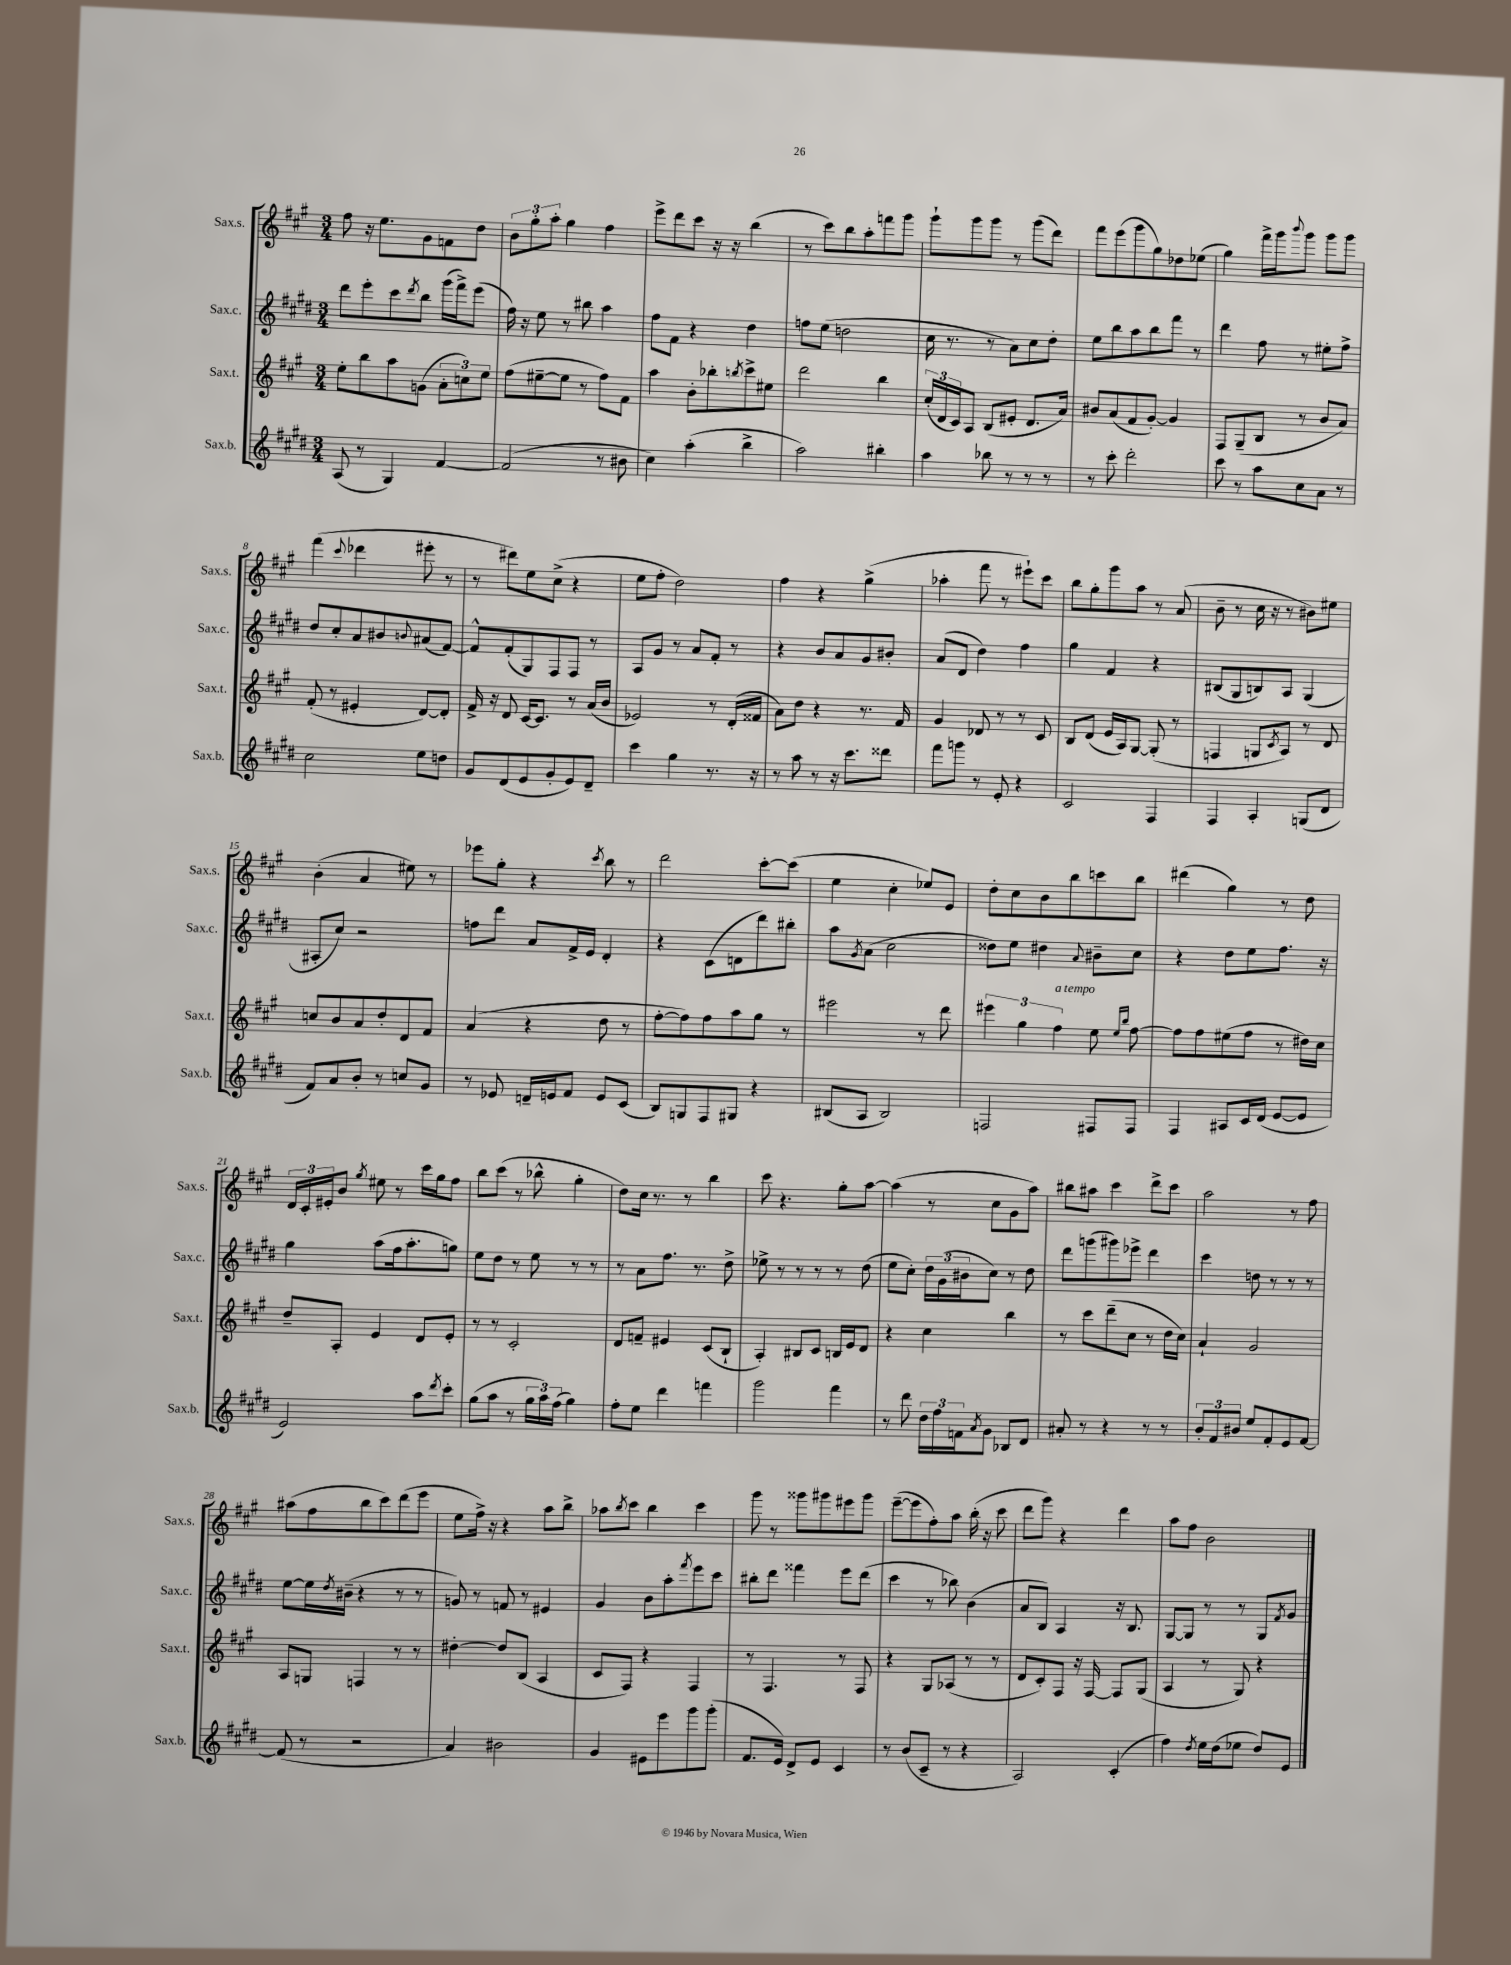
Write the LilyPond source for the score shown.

<<
\new StaffGroup <<
\new Staff = "s0" \with { instrumentName = "Sax.s." shortInstrumentName = "Sax.s." } {
    \clef treble \key a \major \numericTimeSignature \time 3/4
    fis''8 r16 e''8. gis'8 f'8 d''8 |
    \tuplet 3/2 { b'8 gis''8-. a''8-. } gis''4 fis''4 |
    e'''8-> d'''8 cis'''8 r16 r16 b''4( |
    r8 cis'''8) b''8 a''8-. f'''8 gis'''8 |
    gis'''8-! gis'''8 gis'''8 r8 gis'''8( d'''8) |
    fis'''8 e'''8( gis'''8 gis''8) des''8 ees''8( |
    gis''4) fis'''16-> gis'''16 \appoggiatura { b'''8 } gis'''8 gis'''8 gis'''8 |
    fis'''4( \appoggiatura { cis'''8 } des'''4 eis'''8-. r8 |
    r8 dis'''8) e''8 cis''8->( r4 |
    e''8 fis''8-. d''2) |
    fis''4 r4 gis''4->( |
    aes''4-. fis'''8 r8 eis'''8-!) cis'''8 |
    b''8 gis''8-. gis'''8 a''8 r8 a'8( |
    b'8-- r8 cis''16 r16 r8 bis'8) eis''8 |
    b'4-.( a'4 eis''8) r8 |
    ees'''8 gis''8-. r4 \acciaccatura { cis'''8 } b''8 r8 |
    d'''2 cis'''8~-. cis'''8( |
    e''4 cis''4-. ees''8) e'8 |
    d''8-. cis''8 b'8 b''8 c'''8 b''8 |
    dis'''4( gis''4) r8 d''8 |
    \tuplet 3/2 { d'16 cis'16-. eis'16-. } b'8 \acciaccatura { gis''8 } eis''8 r8 cis'''16 gis''16 fis''8 |
    b''8 cis'''8( r8 bes''8-^ gis''4-. |
    d''8) cis''16 r8. r8 b''4 |
    cis'''8 r4. gis''8-. a''8~ |
    a''4( r8 cis''8 gis'8 a''8) |
    bis''8 ais''8 cis'''4 d'''8-> cis'''8 |
    a''2 r8 fis''8 |
    ais''8( fis''8 b''8 cis'''8) d'''8( e'''8 |
    e''8 fis''16->) r16 r4 a''8 b''8-> |
    aes''8 \acciaccatura { b''8 } cis'''8 b''4 cis'''4 |
    gis'''8 r8 gisis'''8 gis'''8 eis'''8 gis'''8 |
    e'''8~--( e'''8 fis''8-.) a''8 b''16-.( r16 cis'''8 |
    d'''8 gis'''8) r4 d'''4 |
    a''8 fis''8 b'2 \bar "|." |
}
\new Staff = "s1" \with { instrumentName = "Sax.c." shortInstrumentName = "Sax.c." } {
    \clef treble \key e \major \numericTimeSignature \time 3/4
    dis'''8 e'''8-. cis'''8 \acciaccatura { dis'''8 } b''8 gis'''16( fis'''16->) e'''8( |
    fis''16) r16 e''8 r8 bis''8 a''4 |
    fis''8 fis'8 r4 dis''4 |
    f''8 e''8( d''2 |
    cis''16 r8. r8 a'8) cis''8 dis''8-. |
    e''8 b''8 a''8 b''8 fis'''8 r8 |
    dis'''4 fis''8 r8 eis''8-. fis''8-> |
    dis''8 cis''8-. a'8 bis'8 \appoggiatura { b'8 } ais'8( fis'8~) |
    fis'8-^ fis'8-.( gis8) fis8 fis8 r8 |
    a8 gis'8 r8 a'8 fis'8-. r8 |
    r4 b'8 a'8 gis'8 bis'8-. |
    a'8( dis'8 dis''4) fis''4 |
    gis''4 fis'4 r4 |
    bis8( gis8 b8) a8 gis4( |
    ais8-. cis''8) r2 |
    f''8 dis'''8 a'8 fis'16-> e'16 dis'4-. |
    r4 cis'8( d'8 dis'''8) bis''8-. |
    a''8 \acciaccatura { gis'8 } a'8( cis''2 |
    disis''8) e''8 dis''4 \appoggiatura { a'8 } bis'8-- cis''8 |
    r4 dis''8 e''8 fis''8. r16 |
    gis''4 a''8( fis''16 a''8.-. g''8) |
    e''8 dis''8 r8 e''8 r8 r8 |
    r8 a'8 fis''8. r8. dis''8-> |
    ees''8-> r8 r8 r8 r8 dis''8( |
    e''8 cis''8-.) \tuplet 3/2 { dis''16 gis'16( bis'16 } cis''8) r8 dis''8 |
    dis'''8 g'''8( gis'''8) ees'''8-> dis'''4 |
    cis'''4 d''8 r8 r8 r8 |
    e''8~ e''16 \acciaccatura { dis''8 } bis'16--( r4 r8 r8 |
    g'8) r8 f'8 r8 eis'4 |
    gis'4 b'8 a''8-. \acciaccatura { fis'''8 } e'''8 cis'''8 |
    bis''8-. dis'''8 fisis'''4 e'''8 dis'''8( |
    cis'''4 r8 bes''8) b'4( |
    a'8 b8) a4 r16 b8. |
    gis8~ gis8 r8 r8 gis8 \acciaccatura { fis'8 } gis'8 \bar "|." |
}
\new Staff = "s2" \with { instrumentName = "Sax.t." shortInstrumentName = "Sax.t." } {
    \clef treble \key a \major \numericTimeSignature \time 3/4
    e''8-. b''8 a''8 g'8( \tuplet 3/2 { a'8-. c''8) e''8 } |
    fis''8( eis''8~-- eis''8 r8 fis''8) fis'8 |
    a''4 b'8-. bes''8-. \acciaccatura { b''8 } cis'''8-> eis''8 |
    d'''2 b''4 |
    \tuplet 3/2 { cis''16-.( d'16 cis'16) } a8 b8( eis'8-. d'8. a'16) |
    bis'8 a'8( fis'8 gis'8~-.) gis'4 |
    fis8 gis8--( b8 r8 b'8 a'8) |
    fis'8-.( r8 eis'4-. d'8~) d'8-. |
    fis'16-> r16 d'8 cis'16~ cis'8. r8 a'16( b'16 |
    ees'2) r8 d'16-.( fisis'16 |
    a'8) d''8 r4 r8. fis'16 |
    gis'4 des'8 r8 r8 cis'8 |
    b8 d'8( e'16 a16) gis8~ gis8-.( r8 |
    f4 g8 \acciaccatura { cis'8 } a8) r8 d'8 |
    c''8 b'8 a'8 d''8-. d'8 fis'8 |
    a'4( r4 d''8 r8 |
    fis''8~-. fis''8) fis''8 a''8 gis''8 r8 |
    eis'''2 r8 d'''8 |
    \tuplet 3/2 { eis'''4 gis''4 fis''4^\markup { \italic "a tempo" } } e''8 \grace { e''16 b''16 } fis''8~ |
    fis''8 fis''8 eis''8( fis''8 r8 dis''16) cis''16 |
    d''8-- a8-. e'4 d'8 e'8-. |
    r8 r8 cis'2-. |
    d'8 f'8-- eis'4 cis'8( b8-! |
    a4-.) bis8 cis'8 b16 e'16 d'8 |
    r4 cis''4 b''4 |
    r8 cis'''8 d'''8--( cis''8 r8 d''16 cis''16) |
    a'4-! gis'2 |
    a8 g8 f4 r8 r8 |
    dis''4~-. dis''8 b8( a4 |
    cis'8 fis8) r4 fis4 |
    r8 fis4. r8 fis8 |
    r4 gis8 aes8( r8 r8 |
    d'8 cis'8-.) fis8 r16 fis16~ fis8 gis8( |
    a4 r8 gis8) r4 \bar "|." |
}
\new Staff = "s3" \with { instrumentName = "Sax.b." shortInstrumentName = "Sax.b." } {
    \clef treble \key e \major \numericTimeSignature \time 3/4
    a8( r8 gis4) fis'4~ |
    fis'2( r8 bis'8 |
    cis''4) a''4-.( b''4-> |
    a''2) bis''4-. |
    a''4 bes''8 r8 r8 r8 |
    r8 cis'''8-. dis'''2-. |
    cis'''8 r8 a''8 cis''8 a'8 r8 |
    cis''2 e''8 d''8 |
    gis'8 dis'8( e'8 gis'8-. e'8) dis'8-- |
    cis'''4 gis''4 r8. r16 |
    r8 a''8 r8 r16 cis'''8. disis'''8 |
    fis'''8 g'''8 r8 e'8-. r4 |
    cis'2 fis4 |
    fis4 a4-. g8( dis'8 |
    fis'8) a'8 b'8-. r8 c''8 gis'8 |
    r8 ees'8 d'16-- e'16 fis'8 e'8 cis'8( |
    b8) g8 fis8 gis8 r4 |
    bis8( a8 bis2) |
    f2 fis8 fis8 |
    fis4 ais8 cis'16 dis'16( e'8~ e'8 |
    e'2) a''8 \acciaccatura { dis'''8 } cis'''8-. |
    gis''8( a''8 r8 \tuplet 3/2 { gis''16 a''16) fis''16( } gis''4) |
    fis''8-. e''8 dis'''4 f'''4 |
    gis'''2 fis'''4 |
    r8 dis'''8 \tuplet 3/2 { dis''16 fis''16 f'16 } \acciaccatura { a'8 } gis'8 bes8 dis'8 |
    ais'8-. r8 r4 r8 r8 |
    \tuplet 3/2 { b'8-. fis'8 bis'8 } e''8 fis'8-. e'8 fis'8~ |
    fis'8( r8 r2 |
    a'4) bis'2 |
    gis'4 eis'8 e'''8 gis'''8 gis'''8-.( |
    fis'8. e'16) dis'8-> e'8 cis'4 |
    r8 b'8( cis'8-- r8 r4 |
    a2) cis'4-.( |
    fis''4) \acciaccatura { dis''8 } e''16 dis''16( ees''8 dis''8) e'8 \bar "|." |
}
>>
>>
